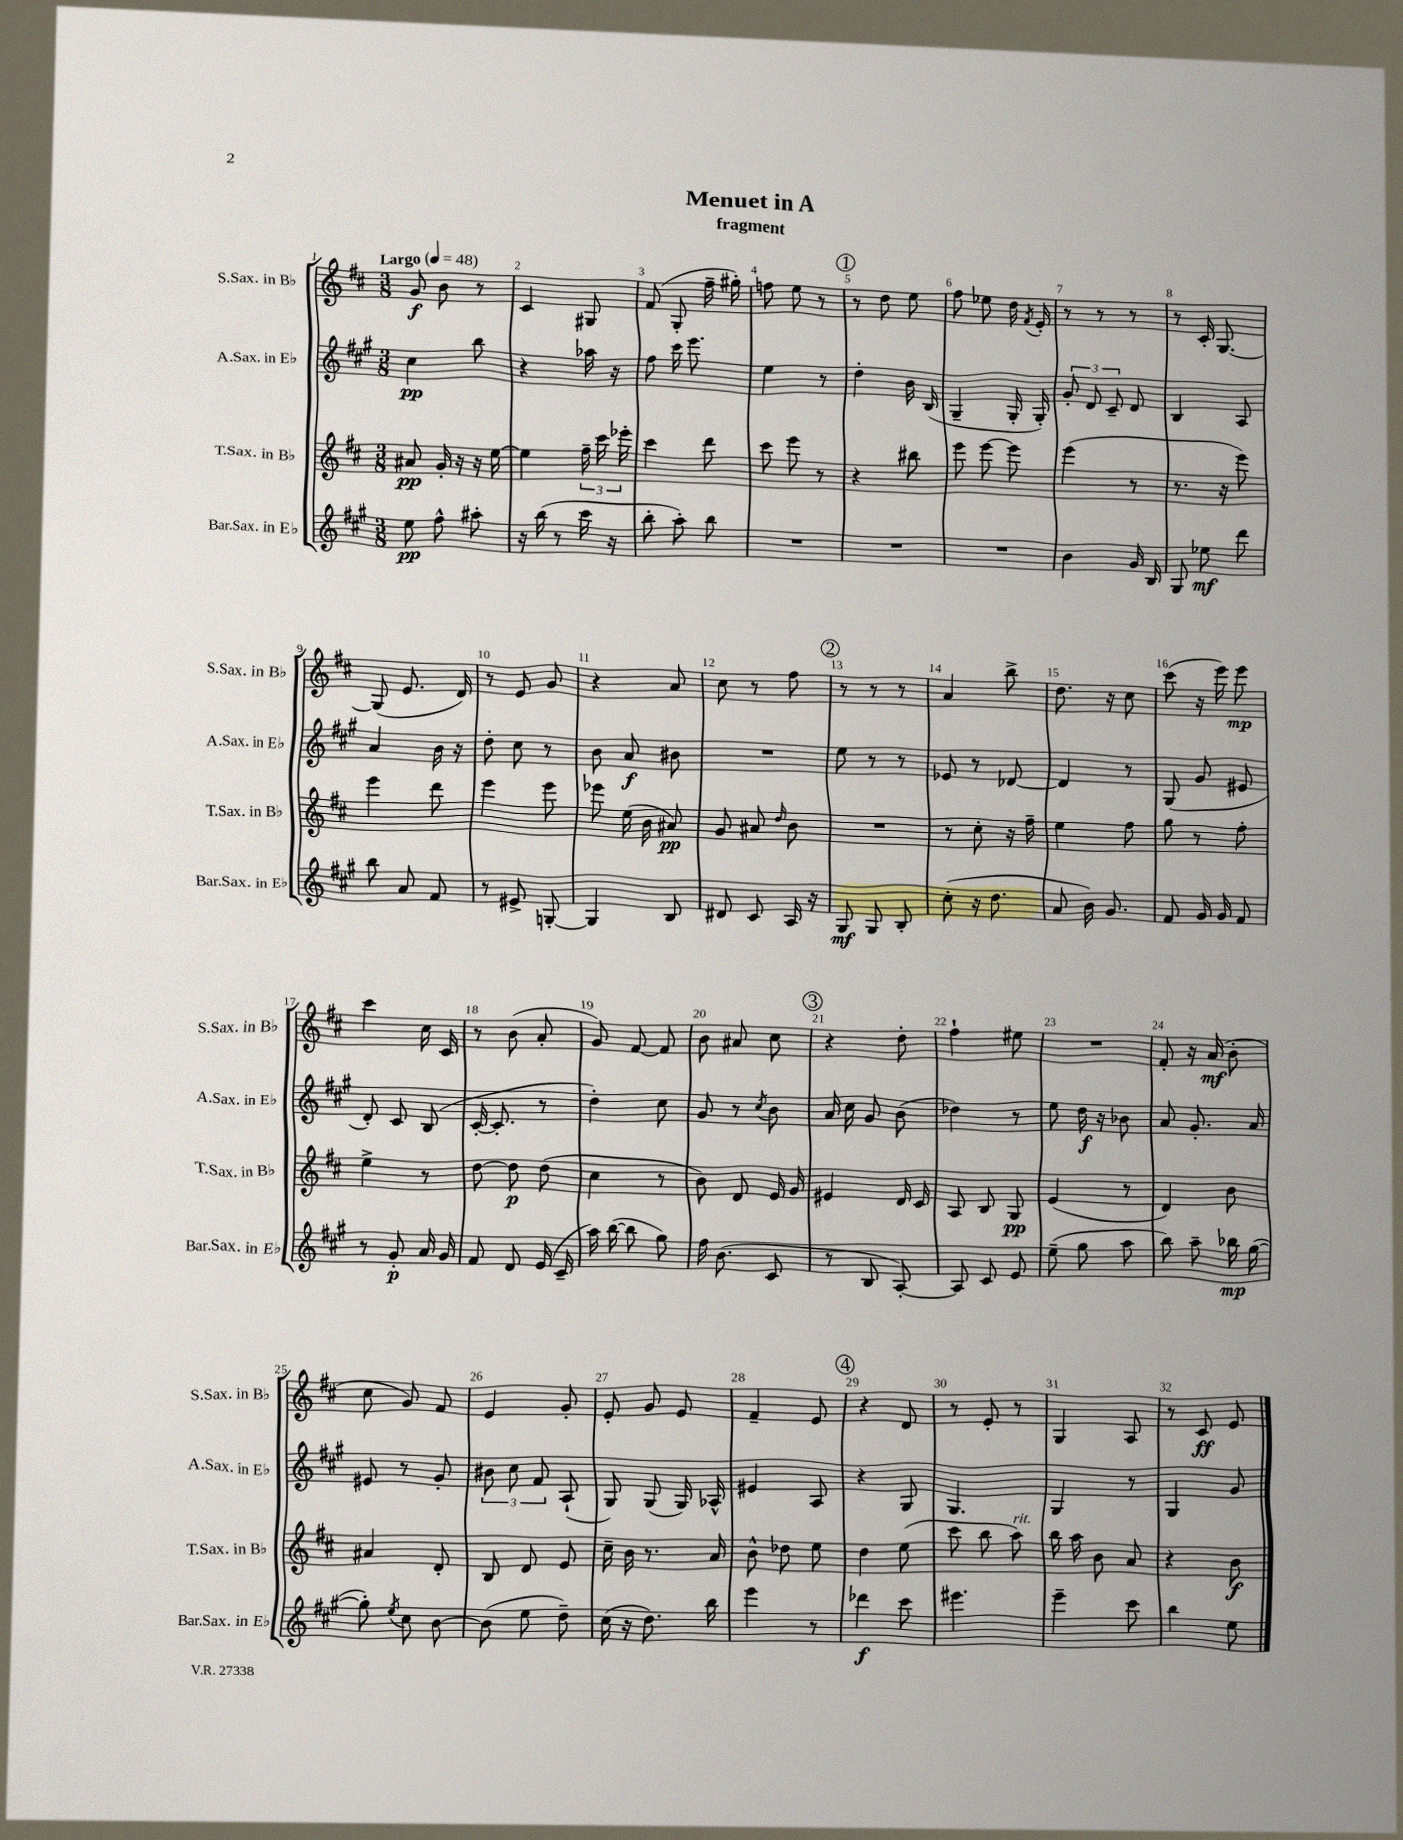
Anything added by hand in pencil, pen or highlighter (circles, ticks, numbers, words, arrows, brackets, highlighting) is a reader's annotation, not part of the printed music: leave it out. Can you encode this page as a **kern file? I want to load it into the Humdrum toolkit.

**kern	**kern	**kern	**kern
*staff4	*staff3	*staff2	*staff1
*clefG2	*clefG2	*clefG2	*clefG2
*k[f#c#g#]	*k[f#c#]	*k[f#c#g#]	*k[f#c#]
*M3/8	*M3/8	*M3/8	*M3/8
*MM48	*MM48	*MM48	*MM48
8ee	8a#	4cc#	8g
8ff#^^	16g'	.	8b
.	16r	.	.
8aa#'	16r	8bb	8r
.	[16ee	.	.
=	=	=	=
16r	4ee]	4r	4c#
(16bb	.	.	.
8r	.	.	.
16ccc#	24ff#~	16aa-	8G#
.	24ccc#	.	.
16r	.	16r	.
.	24eee-'	.	.
=	=	=	=
8bb'	4ccc#	8ff#	(8f#
8aa')	.	16ccc#	8G'
.	.	8.eee	.
8bb	8ddd	.	16ff#~
.	.	.	16gg#')
=	=	=	=
4.r	8ccc#	4ee	8ff
.	8eee	.	8ee
.	8r	8r	8r
=	=	=	=
4.r	4r	4dd'	8r
.	.	.	8dd
.	8bb#	16b	8ee
.	.	(16B	.
=	=	=	=
4.r	8eee	4G#~	8ff#
.	[8eee	.	8ee-
.	8eee]	16G#'	16dd
.	.	.	8qf#
.	.	16G#')	16e'
=	=	=	=
4b	(4eee	12g#'	8r
.	.	12d	.
.	.	.	8r
.	.	12c#~	.
16g#	8r	8d	8r
16B	.	.	.
=	=	=	=
8G#	8.r	4B	8r
8ee-	.	.	16c#'
.	16r	.	[8.G
8ddd	8eee)	8A	.
=	=	=	=
8bb	4eee	4a	(8G]
8a	.	.	8.e
8f#	8ddd	16b	.
.	.	16r	16d)
=	=	=	=
8r	4eee	8dd'	8r
8e#^	.	8cc#	8e
[8G'	8eee	8r	8g
=	=	=	=
4G]	8eee-	8b	4r
.	(16ee	8a	.
.	16b	.	.
8B	8a#)	8b#	8a
=	=	=	=
8d#	8g	4.r	8cc#
8c#	8a#	.	8r
.	16qqdd	.	.
16A	8b	.	8ff#
16r	.	.	.
=	=	=	=
8G#	4.r	8ee	8r
8G#	.	8r	8r
8B'	.	8r	8r
=	=	=	=
(8cc#'	8r	8e-	4a
16r	8cc#'	8r	.
8.dd	.	.	.
.	16r	[8d-	8bb^
.	16ff#~	.	.
=	=	=	=
8a	4ee	4d-]	8.dd
16b)	.	.	.
8.g#	.	.	16r
.	8ff#	8r	8cc#
=	=	=	=
8f#	8gg	(8G#	(8ccc#
16g#	8r	8g#	16r
16g#	.	.	16eee)
8f#	8ff#'	8e#	8eee
=	=	=	=
8r	4ee^	8d')	4ccc#
8g#'	.	8c#	.
16a	8r	(8B	16cc#
16g#	.	.	16c#
=	=	=	=
8f#	[8dd	[16c#'	8r
.	.	8.c#']	.
8d	8dd]	.	(8b
(16e	(8dd	8r	8a'
16c#~	.	.	.
=	=	=	=
16aa)	4cc#	4dd')	8g)
([16bb	.	.	.
8bb]	.	.	[8f#
8gg#)	8r	8cc#	8f#]
=	=	=	=
16ff#	8b)	8g#	8b
(8.b	.	.	.
.	8d	8r	8a#
.	.	8qcc#	.
8c#	16e	8b	8cc#
.	16g	.	.
=	=	=	=
8r	4e#	16a	4r
.	.	16cc#	.
8B	.	8g#	.
[8A')	16d	(8b	8dd'
.	16c#	.	.
=	=	=	=
8A]	8A	4dd-)	4ff#`
8c#	8B	.	.
8e	8G	8r	8ee#
=	=	=	=
(8ee~	(4e	8ee	4.r
8gg#	.	16dd	.
.	.	16r	.
8aa	8r	8b-	.
=	=	=	=
8bb)	4d)	8a	8f#'
8aa~	.	8.g#'	16r
.	.	.	(16a
16bb-	8b	.	8b'
([16gg#	.	16a	.
=	=	=	=
8gg#'])	4a#	8e#	8cc#
8qee	.	.	.
8cc#	.	8r	8g)
[8b	8d'	8g#'	8f#
=	=	=	=
(8b]	8B	12b#	4e
.	.	12cc#	.
8ee	8d	.	.
.	.	12f#	.
8dd~)	8e	(8A`	8g'
=	=	=	=
(16cc#	16cc#~	8G#)	8e'
16r	16b	.	.
8.dd)	8.r	(8G#	8g
.	.	16G#)	8e
16bb	16a	16A-^^	.
=	=	=	=
4eee	8b^^	4e#	4f#~
.	8dd-	.	.
8r	8ee	8A	8e
=	=	=	=
4ddd-	4dd	4r	4r
8ccc#	(8ee	8G#	8d
=	=	=	=
4.eee#	8ccc#	4.G#	8r
.	8bb	.	8e'
.	8aa)	.	8r
=	=	=	=
4eee~	16bb	4G#	4G
.	16aa	.	.
.	8b	.	.
8ccc#	8a	8r	8A
=	=	=	=
4bb	4r	4G#	8r
.	.	.	8c#
8ee	8b	8g#	8e
==	==	==	==
*-	*-	*-	*-
